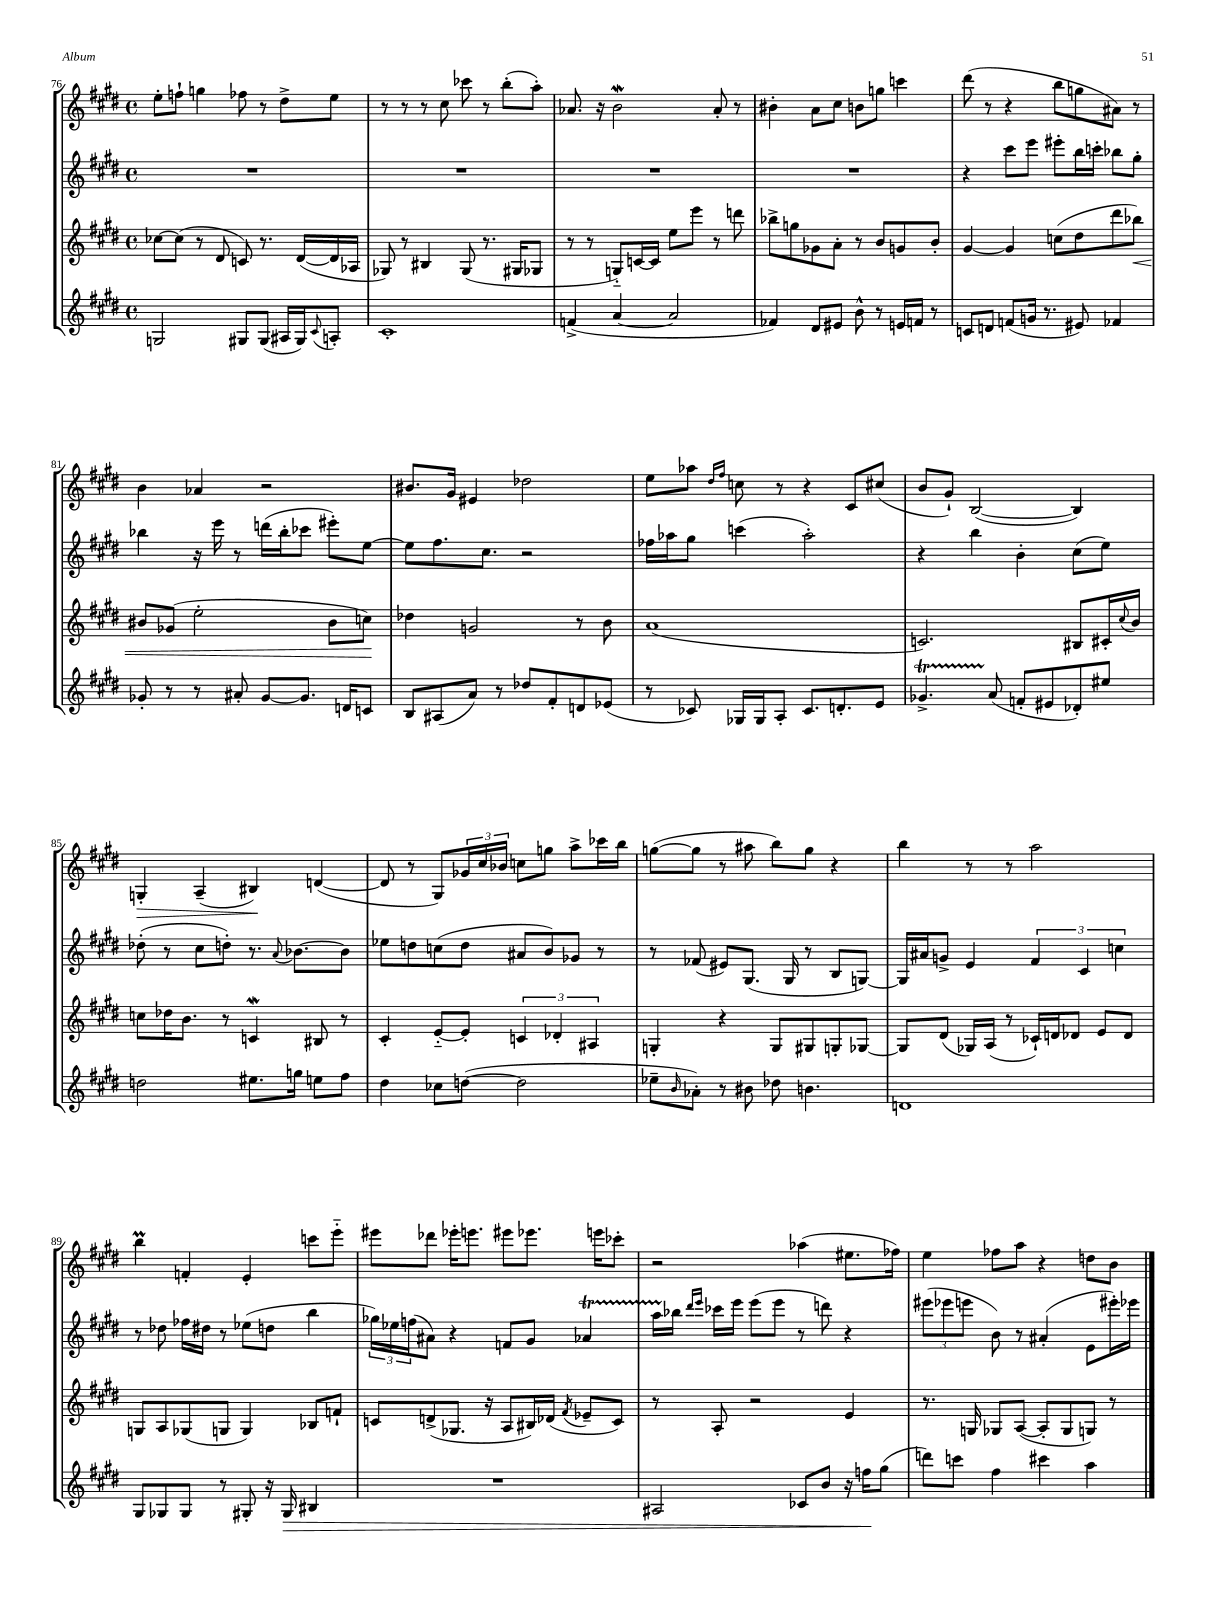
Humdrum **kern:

**kern	**kern	**kern	**kern
*staff4	*staff3	*staff2	*staff1
*clefG2	*clefG2	*clefG2	*clefG2
*k[f#c#g#d#]	*k[f#c#g#d#]	*k[f#c#g#d#]	*k[f#c#g#d#]
*M4/4	*M4/4	*M4/4	*M4/4
*met(c)	*met(c)	*met(c)	*met(c)
2G	[8cc-	1r	8ee'
.	(8cc-]	.	8ff`
.	8r	.	4gg
.	8d#	.	.
8G#	8c)	.	8ff-
(8G#	8.r	.	8r
16A#	.	.	8dd#^
16G#)	([16d#	.	.
8qqc#	.	.	.
8A'	16d#]	.	8ee
.	16A-	.	.
=	=	=	=
1c#'	8G-)	1r	8r
.	8r	.	8r
.	4B#	.	8r
.	.	.	8cc#
.	(8G-	.	8ccc-
.	8.r	.	8r
.	.	.	(8bb'
.	16G#	.	.
.	8G-	.	8aa')
=	=	=	=
(4f^	8r	1r	8.a-
.	8r	.	.
.	.	.	16r
[4a	8G'~)	.	2b
.	[16c	.	.
.	16c]	.	.
2a]	8ee	.	.
.	8eee	.	.
.	8r	.	8a-'
.	8ddd	.	8r
=	=	=	=
4f-)	8bb-^	1r	4b#'
.	8gg	.	.
8d#	8g-	.	8a
8e#	8a'	.	8cc#
8b^^	8r	.	8b
8r	8b	.	8gg
16e	8g	.	4ccc
16f	.	.	.
8r	8b'	.	.
=	=	=	=
8c	[4g#	4r	(8ddd#
8d	.	.	8r
(8f	4g#]	8ccc#	4r
16g	.	8eee	.
8.r	.	.	.
.	(8cc	8eee#'	8bb
8e#)	8dd#	16bb	8gg
.	.	16ccc'	.
4f-	8ddd#	8bb-	8a#)
.	8bb-)	8gg#'	8r
=	=	=	=
8g-'	8b#	4bb-	4b
8r	(8g-	.	.
8r	2ee'	16r	4a-
.	.	16eee	.
8a#'	.	8r	.
[8g-	.	(16ddd	2r
.	.	16bb-'	.
8.g-]	.	8ccc-	.
.	8b#	8eee#')	.
16d	.	.	.
8c	8cc)	[8ee	.
=	=	=	=
8B	4dd-	8ee]	8.b#
(8A#	.	8.ff#	.
.	.	.	16g#
8a)	2g	.	4e#
.	.	8.cc#	.
8r	.	.	.
8dd-	.	2r	2dd-
8f#'	.	.	.
8d	8r	.	.
(8e-	8b	.	.
=	=	=	=
8r	(1a	16ff-	8ee
.	.	16aa-	.
8c-)	.	8gg#	8aa-
.	.	.	16qqdd#
.	.	.	16qqff#
16G-	.	(4ccc	8cc
16G-	.	.	.
8A'	.	.	8r
8.c-	.	2aa-')	4r
8.d'	.	.	.
.	.	.	8c#
8e	.	.	(8cc#
=	=	=	=
4.g-^	2.c)	4r	8b
.	.	.	8g#`)
.	.	4bb	([2B
(8a	.	.	.
8f'	.	4b'	.
8e#	.	.	.
8d-')	8B#	(8cc#	4B])
8ee#	16c#'	8ee)	.
.	8qqcc#	.	.
.	16b	.	.
=	=	=	=
2dd	8cc	(8dd-'	4G'
.	16dd-	8r	.
.	8.b	.	.
.	.	8cc#	(4A~
.	8r	8dd')	.
8.ee#	4c	8.r	4B#)
.	.	8qqa	.
16gg	.	[8.b-	.
8ee	8B#	.	([4d
8ff#	8r	8b-]	.
=	=	=	=
4dd#	4c#'	8ee-	8d]
.	.	8dd	8r
8cc-	[8e'~	(8cc	8G#)
([8dd	8e']	8dd	24g-
.	.	.	24cc#
.	.	.	24b-
2dd]	6c	8a#	8cc
.	.	8b)	8gg
.	6d-'	.	.
.	.	8g-	8aa^
.	6A#	.	.
.	.	8r	16ccc-
.	.	.	16bb
=	=	=	=
8ee-~	4G'	8r	([8gg
16qqb	.	.	.
8a-')	.	(8f-	8gg]
8r	4r	8e#)	8r
8b#	.	(8.G#	8aa#
8dd-	8G	.	8bb)
.	.	16G#	.
4.b	8G#	8r	8gg
.	8G'	8B	4r
.	[8G-	[8G)	.
=	=	=	=
1d	8G-]	16G]	4bb
.	.	16a#	.
.	(8d#	8g^	.
.	16G-)	4e	8r
.	(16A	.	.
.	8r	.	8r
.	16c-`)	6f#	2aa
.	16d	.	.
.	8d-	.	.
.	.	6c#	.
.	8e	.	.
.	.	6cc	.
.	8d-	.	.
=	=	=	=
8G#	8G	8r	4bb
8G-	8A	8dd-	.
8G-	(8G-	16ff-	4f'
.	.	16dd#	.
8r	8G	8r	.
8G#'	4G)	(8ee-	4e'
16r	.	8dd	.
16G#	.	.	.
4B#	8B-	4bb	8ccc
.	8f`	.	8eee'~
=	=	=	=
1r	8c	24gg-)	8eee#
.	.	24ee-	.
.	.	(24ff	.
.	(8d^	8a#)	8ddd-
.	8.G-	4r	16eee-'
.	.	.	8.eee
.	16r	.	.
.	8A	8f	8eee#
.	16B#)	8g#	8.eee-
.	(16d-	.	.
.	8qf#	.	.
.	8e-~	4a-	.
.	.	.	16eee
.	8c)	.	8ccc-'
=	=	=	=
2A#	8r	16aa	2r
.	.	16bb-	.
.	.	16qqddd#	.
.	.	16qqeee	.
.	8A'	16ccc-	.
.	.	16eee	.
.	2r	(8eee	.
.	.	8eee	.
8c-	.	8r	(4aa-
8b	.	8ddd)	.
16r	4e	4r	8.ee#
16ff	.	.	.
(8gg#	.	.	.
.	.	.	16ff-)
=	=	=	=
8ddd)	8.r	(12eee#	4ee
.	.	12eee-	.
8ccc	.	.	.
.	.	12eee	.
.	16G	.	.
4ff#	8G-	8b)	8ff-
.	([8A	8r	8aa
4ccc#	8A']	(4a#'	4r
.	8G-	.	.
4aa	8G)	8e	8dd
.	8r	16eee#')	8b
.	.	16eee-	.
==	==	==	==
*-	*-	*-	*-
